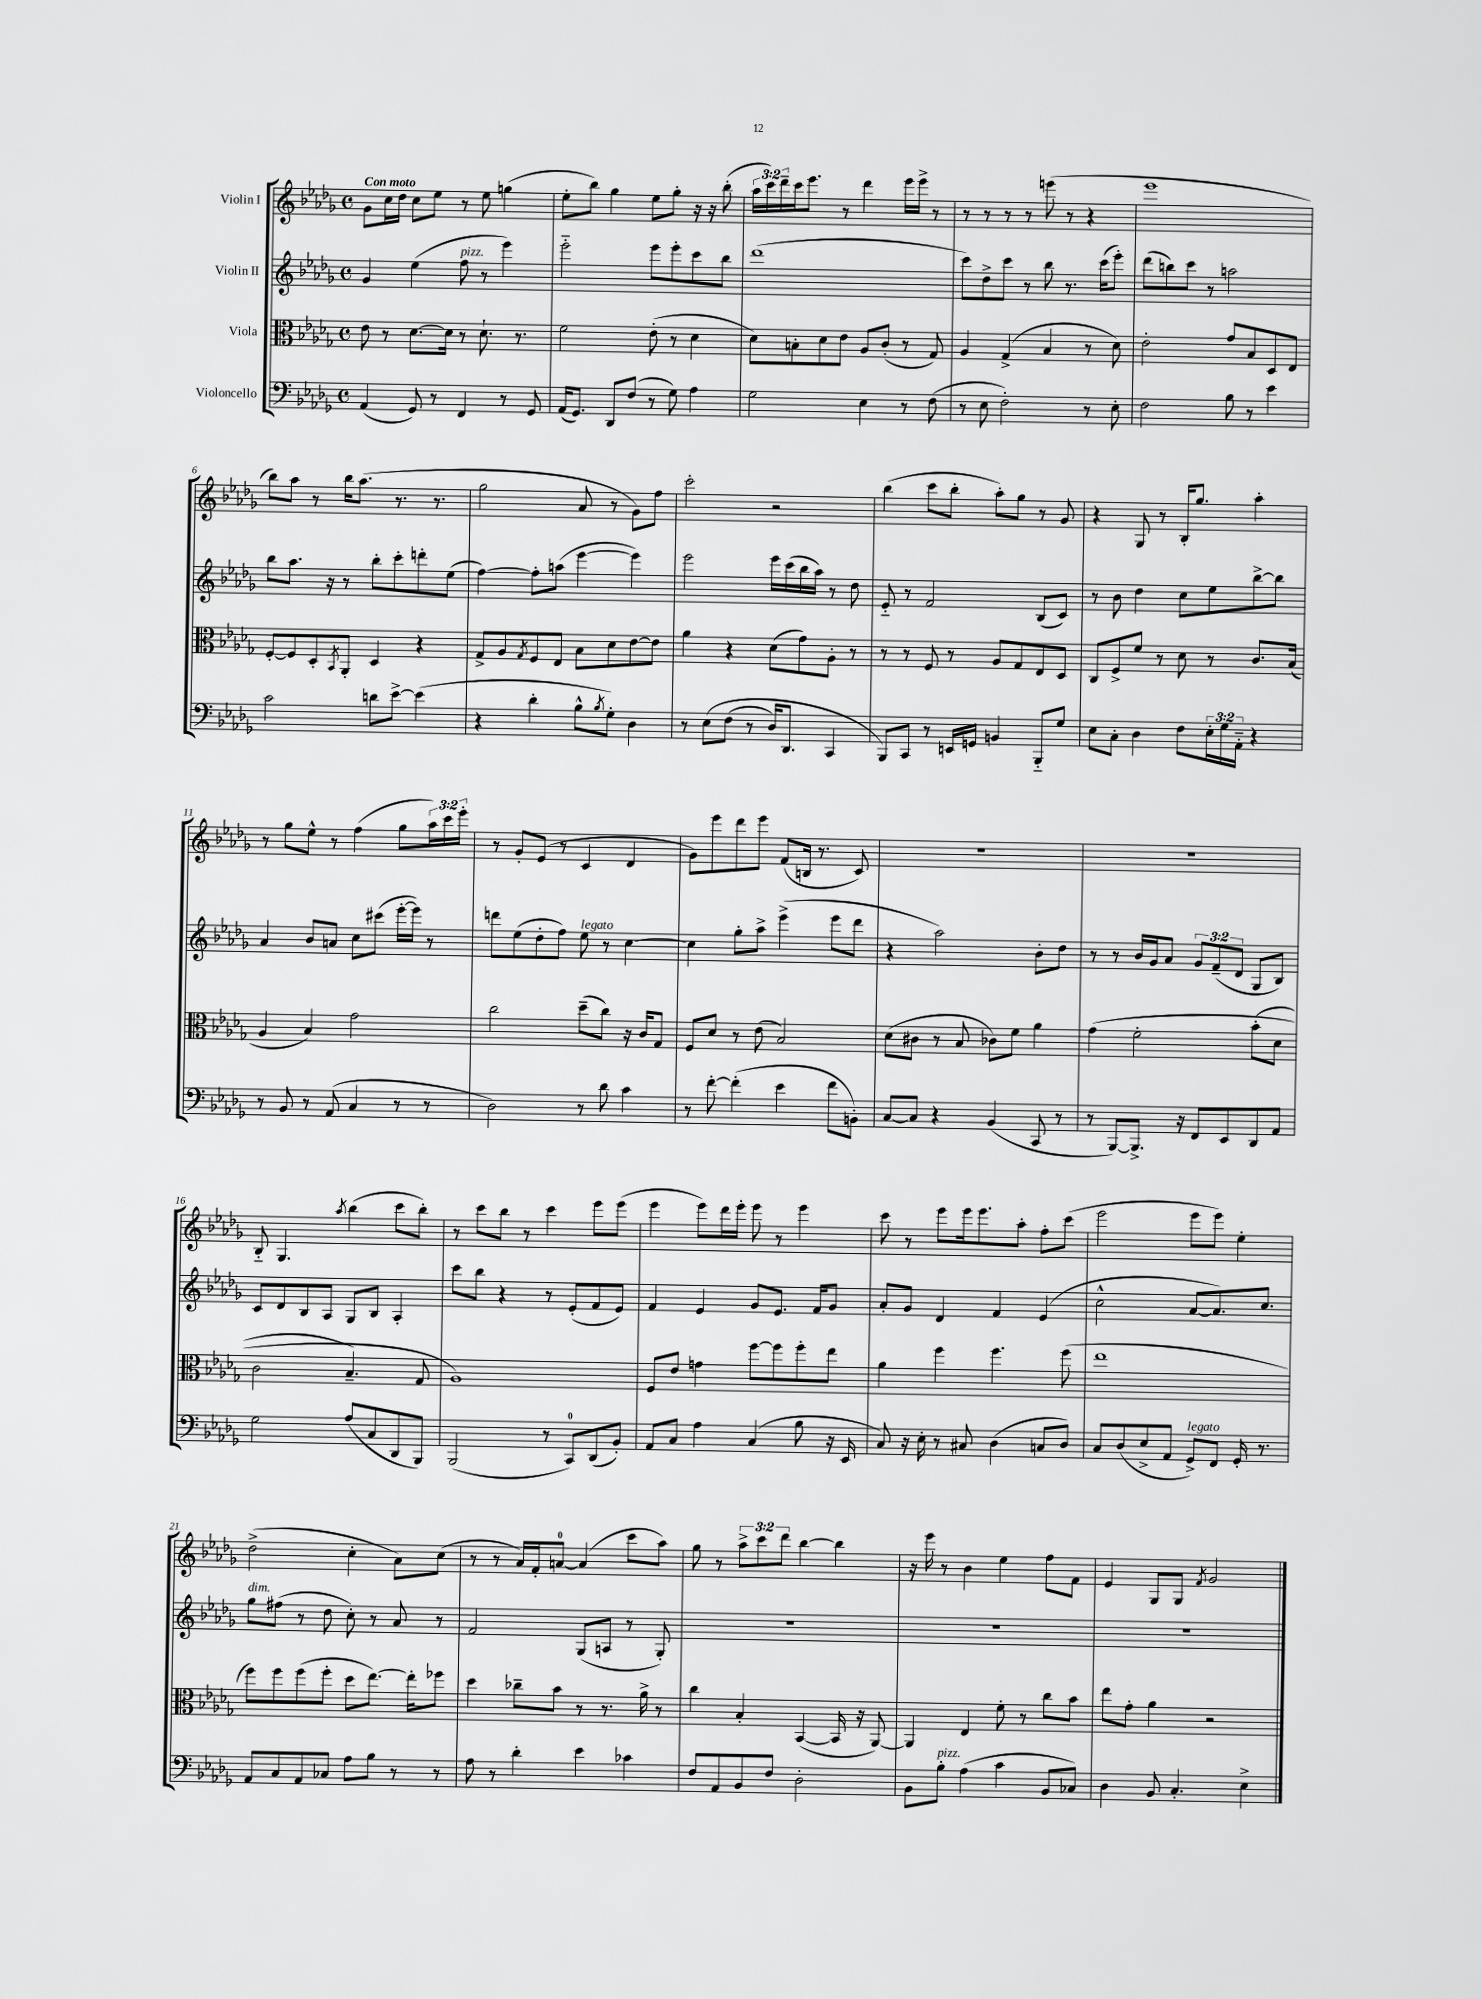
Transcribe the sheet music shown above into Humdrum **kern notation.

**kern	**kern	**kern	**kern
*staff4	*staff3	*staff2	*staff1
*clefF4	*clefC3	*clefG2	*clefG2
*k[b-e-a-d-g-]	*k[b-e-a-d-g-]	*k[b-e-a-d-g-]	*k[b-e-a-d-g-]
*M4/4	*M4/4	*M4/4	*M4/4
*met(c)	*met(c)	*met(c)	*met(c)
(4AA-	8e-	4g-	8g-
.	8r	.	16cc
.	.	.	16dd-
8GG-)	[8.d-	(4ee-	8cc
8r	.	.	8ee-
.	16d-]	.	.
4FF	8r	8ff	8r
.	8.d-`	8r	8ee-
8r	.	4eee-)	(4gg
.	8.r	.	.
8GG-	.	.	.
=	=	=	=
(16AA-	2f	2eee-'~	8ee-'
8.GG-)	.	.	.
.	.	.	8bb-)
8DD-	.	.	4gg-
(8F	.	.	.
8r	(8e-'	8eee-	8ee-
8G-)	8r	8eee-'	8gg-'
4A-	4d-	8ccc	16r
.	.	.	16r
.	.	8bb-	(8bb-'
=	=	=	=
2G-	8d-)	(1ddd-	24aa-
.	.	.	24ccc)
.	.	.	24ddd-~
.	8B'	.	16ccc
.	.	.	8.eee-
.	8d-	.	.
.	8e-	.	8r
4E-	8A-	.	4ddd-
.	(8c'	.	.
8r	8r	.	16eee-
.	.	.	16eee-^
(8F	8G-)	.	8r
=	=	=	=
8r	4A-	8ccc)	8r
8E-	.	8dd-^	8r
2F')	(4G-^	8ccc	8r
.	.	8r	8r
.	4B-	8bb-	(8eee
.	.	8.r	8r
8r	8r	.	4r
.	.	(16ccc	.
8E-'	8d-)	8eee-')	.
=	=	=	=
2F	2e-'	(8ddd-	1eee-
.	.	8bb)	.
.	.	8ccc	.
.	.	8r	.
8B-	8g-	2aa	.
8r	8B-	.	.
4e-	8D-	.	.
.	8E-	.	.
=	=	=	=
2c	[8F'	8bb-	8bb-)
.	8F]	8.aa-	8aa-
.	8D-'	.	8r
.	.	16r	.
.	8qBB-	.	.
.	8AA-'	8r	16bb-
.	.	.	(8.aa-
8d	4D-	8bb-'	.
[8e-^	.	8ccc'	8.r
(4e-]	4r	8ddd'	.
.	.	.	8.r
.	.	(8ee-	.
=	=	=	=
4r	8G-^	[4ff)	2gg-
.	8A-	.	.
.	8qG-	.	.
4d-'	8F	8ff']	.
.	8E-	(8aa	.
8B-^^	8B-	[4eee-	8a-
8qB-	.	.	.
8G-')	8d-	.	8r
4D-	[8e-	4eee-])	8g-)
.	8e-]	.	8ff
=	=	=	=
8r	4a-	2eee-	2ccc'
&(8E-	.	.	.
(8F	4r	.	.
8r	.	.	.
16D-)	(8d-	16eee-	2r
8.DD-	.	(16ccc	.
.	8g-)	16bb-	.
.	.	16aa-)	.
4CC	8A-'	8r	.
.	8r	8dd-	.
=	=	=	=
8BBB-&)	8r	8e-'~	(4bb-
8CC	8r	8r	.
8r	8F	2f	8ccc
16EE	8r	.	8bb-'
16GG	.	.	.
4BB	8A-	.	8aa-')
.	8G-	.	8gg-
8BBB-'~	8E-	(8B-	8r
8G-	8D-	8c)	8g-
=	=	=	=
8E-	8C	8r	4r
8C'	8F^	8b-	.
4D-	8f	4dd-	8G-
.	8r	.	8r
8F	8d-	8cc	16B-'
.	.	.	8.gg-
24E-'	8r	8ee-	.
24G-	.	.	.
24AA-'~	.	.	.
4r	8.c	[8bb-^	4aa-'
.	.	8bb-]	.
.	(16B-	.	.
=	=	=	=
8r	4A-	4a-	8r
8BB-	.	.	8gg-
8r	4B-)	8b-	8ee-^^
(8AA-	.	8a	8r
4C	2g-	8cc	(4ff
.	.	(8ccc#	.
8r	.	[16eee-'	8gg-
.	.	16eee-])	.
8r	.	8r	24aa-)
.	.	.	24ccc
.	.	.	24eee-'
=	=	=	=
2D-)	2cc	8ddd	8r
.	.	(8ee-	8g-'
.	.	8dd-'	(8e-
.	.	8ff)	8r
8r	(8dd-~	8ee-	4c
8d-	8cc)	8r	.
4c	16r	[4cc	4d-
.	16c	.	.
.	8G-	.	.
=	=	=	=
8r	8F	4cc]	8g-)
[8f'	8d-	.	8eee-
(4f']	8r	8gg-'	8ddd-
.	(8e-	8aa-^	8eee-
4e-	2B-)	(4eee-^	(8f
.	.	.	16B
.	.	.	8.r
8f	.	8eee-	.
8BB')	.	8ddd-	8c)
=	=	=	=
[8C	(8d-	4r	1r
8C]	8c#	.	.
4r	8r	2aa-)	.
.	8B-	.	.
(4BB-	8c-)	.	.
.	8f	.	.
8CC	4a-	8b-'	.
8r	.	8dd-	.
=	=	=	=
8r	&(4g-	8r	1r
[8BBB-)	.	8r	.
8.BBB-^]	2f'	16b-	.
.	.	16g-	.
.	.	8a-	.
16r	.	.	.
8FF	.	12g-	.
.	.	(12f~	.
8EE-	.	.	.
.	.	12d-	.
8DD-	(8b-'	8G-	.
8AA-	8d-	8B-)	.
=	=	=	=
2G-	2c	8c	8B-'~
.	.	8d-	4.G-
.	.	8B-	.
.	.	8A-	.
.	.	.	8qaa-
(8A-	4.B-~)	8G-	(4bb-
8C	.	8B-	.
8DD-	.	4A-'	8ccc
8BBB-)	8G-	.	8bb-')
=	=	=	=
(2BBB-	1A-&)	8ccc	8r
.	.	8bb-	8ccc
.	.	4r	8bb-
.	.	.	8r
8r	.	8r	4ccc
8CC)	.	(8e-'	.
(8DD-	.	8f	8eee-
8BB-')	.	8e-)	(8eee-
=	=	=	=
8AA-	8F	4f	4eee-
8C	8e-	.	.
4A-	4g	4e-	8eee-)
.	.	.	16ddd-
.	.	.	16eee-'
(4C	[8ff	8g-	8eee-
.	8ff]	8.e-	8r
8B-	8ff'	.	4eee-
.	.	16f	.
16r	8ee-	8g-	.
16EE-	.	.	.
=	=	=	=
8C)	4a-	8a-'	8ccc
16r	.	8g-	8r
16E-'	.	.	.
8r	4ff	4d-	8eee-
8C#	.	.	16eee-
.	.	.	8.eee-
(4D-	4.ff	4f	.
.	.	.	8aa-'
8C	.	(4e-	8ff'
8D-)	(8ff	.	(8ccc
=	=	=	=
8C	1ee-	2cc^^	2eee-
(8D-	.	.	.
8E-^	.	.	.
8AA-	.	.	.
8GG-^)	.	[8a-	8eee-
8FF	.	8.a-])	8eee-)
16GG-'	.	.	4ee-'
8.r	.	8.cc	.
=	=	=	=
8AA-	8ff)	8gg-	(2dd-^
8C	8ff	(8ff#	.
8AA-	(8ff	8r	.
8C-	8ff'	8dd-	.
8A-	8dd-	8cc')	4cc'
8B-	[8.ee-)	8r	.
8r	.	8a-	8a-)
.	16ee-']	.	.
8r	8ff-	8r	(8cc
=	=	=	=
8A-	4dd-	2f	8r
8r	.	.	8r
4d-'	8cc-~	.	16a-)
.	.	.	16f'
.	8b-	.	[8a
4e-	8r	(8G-	(4a]
.	8.r	8A	.
4c-	.	8r	8ccc
.	16a-^	.	.
.	8r	8G-')	8aa-)
=	=	=	=
8F	4cc	1r	8gg-
8AA-	.	.	8r
8BB-	4B-'	.	12aa-^
.	.	.	12ccc
8F	.	.	.
.	.	.	12ddd-
2D-'	([4BB-	.	[4bb-
.	16BB-]	.	4bb-]
.	16r	.	.
.	[8AA-)	.	.
=	=	=	=
8BB-	4AA-]	1r	16r
.	.	.	16eee-
8B-'	.	.	8r
(4A-	4E-	.	4b-
4c	8f'	.	4ee-
.	8r	.	.
8BB-	8cc	.	8ff
8C-)	8b-	.	8f
=	=	=	=
4D-	8ee-	1r	4e-
.	8g-'	.	.
8BB-	4a-	.	8G-
4.C'	.	.	8G-
.	.	.	8qf
.	2r	.	2g-
4E-^	.	.	.
==	==	==	==
*-	*-	*-	*-
